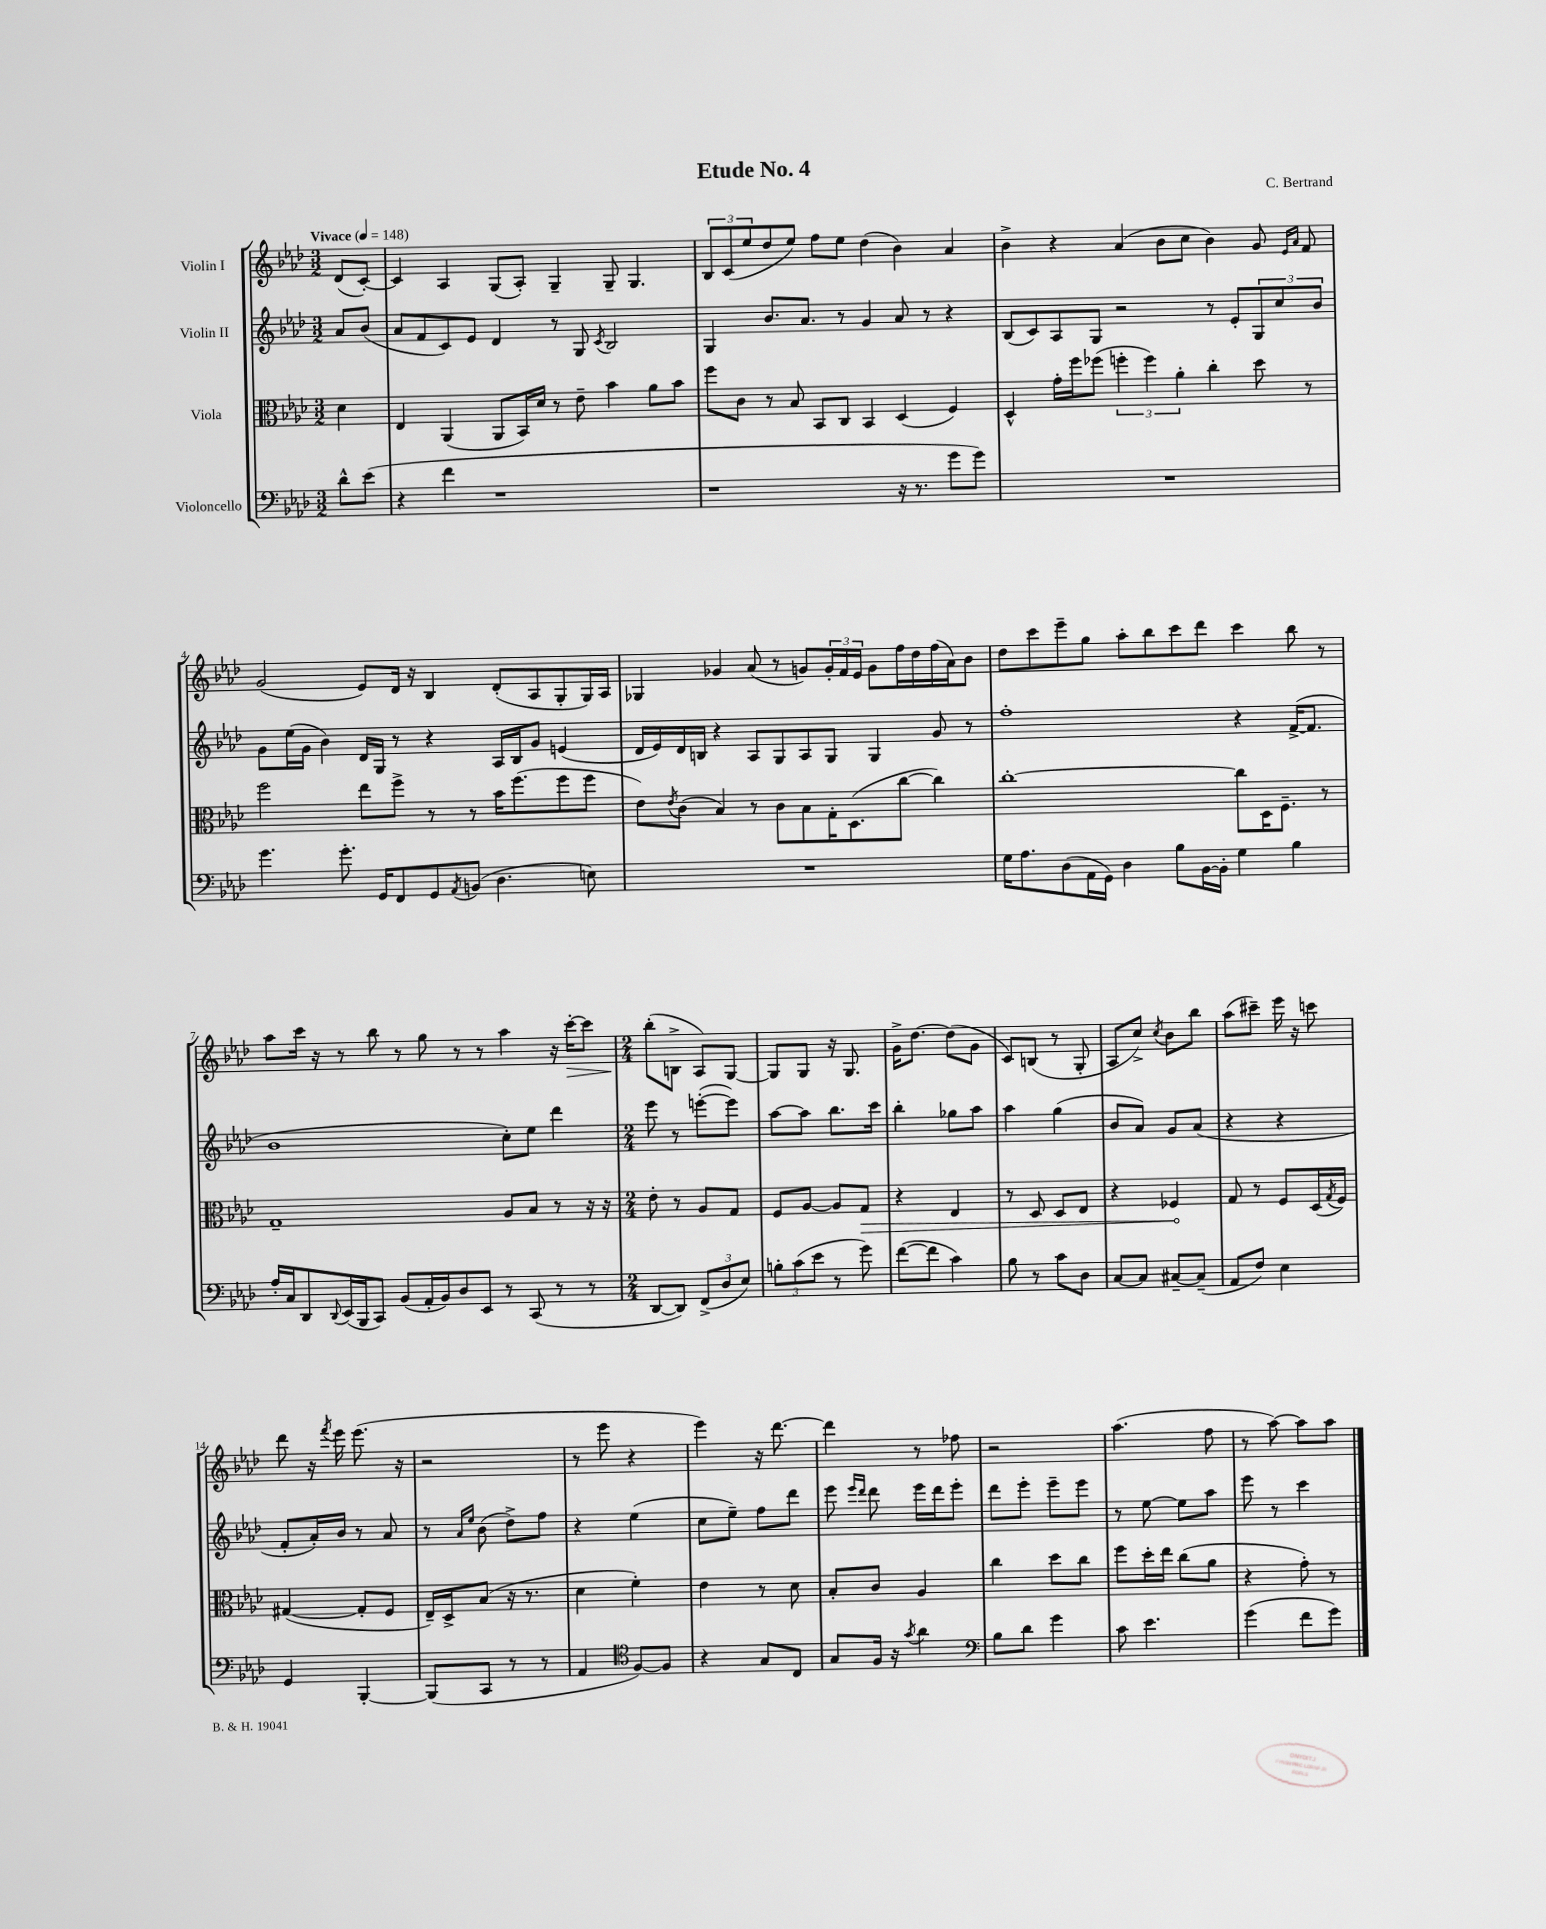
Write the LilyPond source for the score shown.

\header { title = "Etude No. 4" composer = "C. Bertrand" }
<<
\new StaffGroup <<
\new Staff = "s0" \with { instrumentName = "Violin I" } {
    \clef treble \key aes \major \numericTimeSignature \time 3/2 \partial 4 \tempo "Vivace" 4 = 148
    des'8( c'8~-.) |
    c'4 aes4 g8( aes8-.) g4-- g8-- g4. |
    \tuplet 3/2 { bes8 c'8( ees''8 } des''8 ees''8) f''8 ees''8 des''4( bes'4) aes'4 |
    bes'4-> r4 aes'4( bes'8 c''8 bes'4) g'8 \grace { ees'16 aes'16 } f'8 |
    g'2( ees'8) des'16 r16 bes4 des'8-.( aes8 g8-. g16) aes16 |
    ges4 ges'4 aes'8( r8 g'8) \tuplet 3/2 { g'16-. f'16 ees'16 } g'8 f''16 des''16 f''16( aes'16) bes'8 |
    des''8 c'''8 ees'''8-- g''8 aes''8-. bes''8 c'''8 des'''8 c'''4 bes''8 r8 |
    aes''8 c'''16 r16 r8 bes''8 r8 g''8 r8 r8 aes''4 r16 c'''16~-.\> c'''8 |
    \numericTimeSignature \time 2/4 bes''8-.\!( b8-> aes8) g8~ |
    g8 g8 r16 g8. |
    g'16-> des''8.~ des''8( g'8 |
    c'8) b8( r8 g8-. |
    aes8 c''8->) \acciaccatura { c''8 } bes'8 bes''8 |
    aes''8( cis'''8--) ees'''16 r16 c'''8 |
    des'''8 r16 \acciaccatura { f'''8 } ees'''16 ees'''8.( r16 |
    r2 |
    r8 ees'''8 r4 |
    ees'''4) r16 des'''8.~ |
    des'''4 r8 fes''8 |
    r2 |
    aes''4.( f''8 |
    r8 aes''8~) aes''8 aes''8 \bar "|." |
}
\new Staff = "s1" \with { instrumentName = "Violin II" } {
    \clef treble \key aes \major \numericTimeSignature \time 3/2 \partial 4
    aes'8 bes'8( |
    aes'8 f'8 c'8) ees'8 des'4 r8 g8 \acciaccatura { c'8 } bes2 |
    g4 bes'8. aes'8. r8 g'4 aes'8 r8 r4 |
    bes8( c'8) aes8 g8 r2 r8 ees'8-. \tuplet 3/2 { g8 c''8 bes'8 } |
    g'8 ees''16( g'16 bes'4) des'16 g16 r8 r4 aes16 bes16 g'8 e'4( |
    des'16 ees'16) des'16 b16 r4 aes8 g8 aes8 g8 g4 g'8 r8 |
    f''1-. r4 f'16~->( f'8. |
    bes'1 c''8-.) ees''8 des'''4 |
    \numericTimeSignature \time 2/4 ees'''8 r8 e'''8~-.( e'''8) |
    aes''8~ aes''8 bes''8. c'''16 |
    bes''4-. ges''8 aes''8 |
    aes''4 g''4( |
    bes'8 aes'8) g'8 aes'8( |
    r4 r4 |
    f'8-. aes'16-.) bes'16 r8 aes'8 |
    r8 \grace { aes'16 ees''16 } bes'8( des''8->) f''8 |
    r4 ees''4( |
    c''8 ees''8--) f''8 des'''8 |
    ees'''8 \grace { ees'''16 des'''16 } des'''8 ees'''16 des'''16 ees'''8-. |
    des'''8 ees'''8-. ees'''8-- ees'''8 |
    r8 ees''8~ ees''8 aes''8 |
    ees'''8 r8 c'''4 \bar "|." |
}
\new Staff = "s2" \with { instrumentName = "Viola" } {
    \clef alto \key aes \major \numericTimeSignature \time 3/2 \partial 4
    des'4 |
    ees4 aes,4( aes,8 bes,16) des'16 r8 ees'8-- bes'4 aes'8 bes'8 |
    f''8 c'8 r8 bes8 bes,8 c8 bes,4 des4( f4) |
    des4-^ g'16-. f''16 fes''8( \tuplet 3/2 { f''4-. f''4) aes'4-. } c''4-. des''8 r8 |
    f''2 ees''8 f''8-> r8 r8 bes'16 f''8.( f''8 f''8 |
    ees'8) \acciaccatura { ees'8 } c'8( bes4) r8 c'8 bes8 g16-. des8.( c''8~ c''4) |
    c''1~-. c''8 des16 f8.-- r8 |
    g1-- aes8 bes8 r8 r16 r16 |
    \numericTimeSignature \time 2/4 ees'8-. r8 aes8 g8 |
    f8 aes8~ aes8 \once \override Hairpin.circled-tip = ##t g8\> |
    r4 ees4 |
    r8 des8 des8 ees8 |
    r4 fes4\! |
    g8 r8 f8 des16( \acciaccatura { g8 } f16) |
    gis4~( gis8-. f8 |
    ees16--) des16-> bes8( r16 r8. |
    des'4 f'4-.) |
    ees'4 r8 des'8 |
    bes8-. c'8 aes4 |
    c''4 des''8 c''8 |
    f''8 des''16-. ees''16 c''8( aes'8 |
    r4 g'8-.) r8 \bar "|." |
}
\new Staff = "s3" \with { instrumentName = "Violoncello" } {
    \clef bass \key aes \major \numericTimeSignature \time 3/2 \partial 4
    des'8-^ ees'8( |
    r4 f'4 r1 |
    r1 r16 r8. g'8 g'8) |
    R1. |
    g'4. g'8.-. g,16 f,8 g,8 \acciaccatura { aes,8 } b,8( des4. e8) |
    R1. |
    g16 aes8. des8( aes,16 g,16) des4 bes8 bes,16~ bes,16-. g4 bes4 |
    aes16-. c16 des,8 \appoggiatura { des,8 } ees,16( bes,,16 c,8) bes,8( aes,16-. bes,16) des8 ees,8 r8 c,8( r8 r8 |
    \numericTimeSignature \time 2/4 des,8~ des,8) \tuplet 3/2 { f,8->( des8 ees8) } |
    \tuplet 3/2 { b8-. c'8( ees'8 } r8 g'8) |
    f'8~( f'8 c'4) |
    bes8 r8 c'8 des8 |
    c8~ c8 cis8~-- cis8--( |
    aes,8 f8) ees4 |
    g,4 bes,,4~-. |
    bes,,8( c,8 r8 r8 |
    aes,4 \clef tenor f8~) f8 |
    r4 g8 c8 |
    g8 f16 r16 \acciaccatura { g'8 } aes'4 |
    \clef bass bes8 des'8 g'4 |
    c'8 ees'4. |
    g'4( f'8 g'8) \bar "|." |
}
>>
>>
